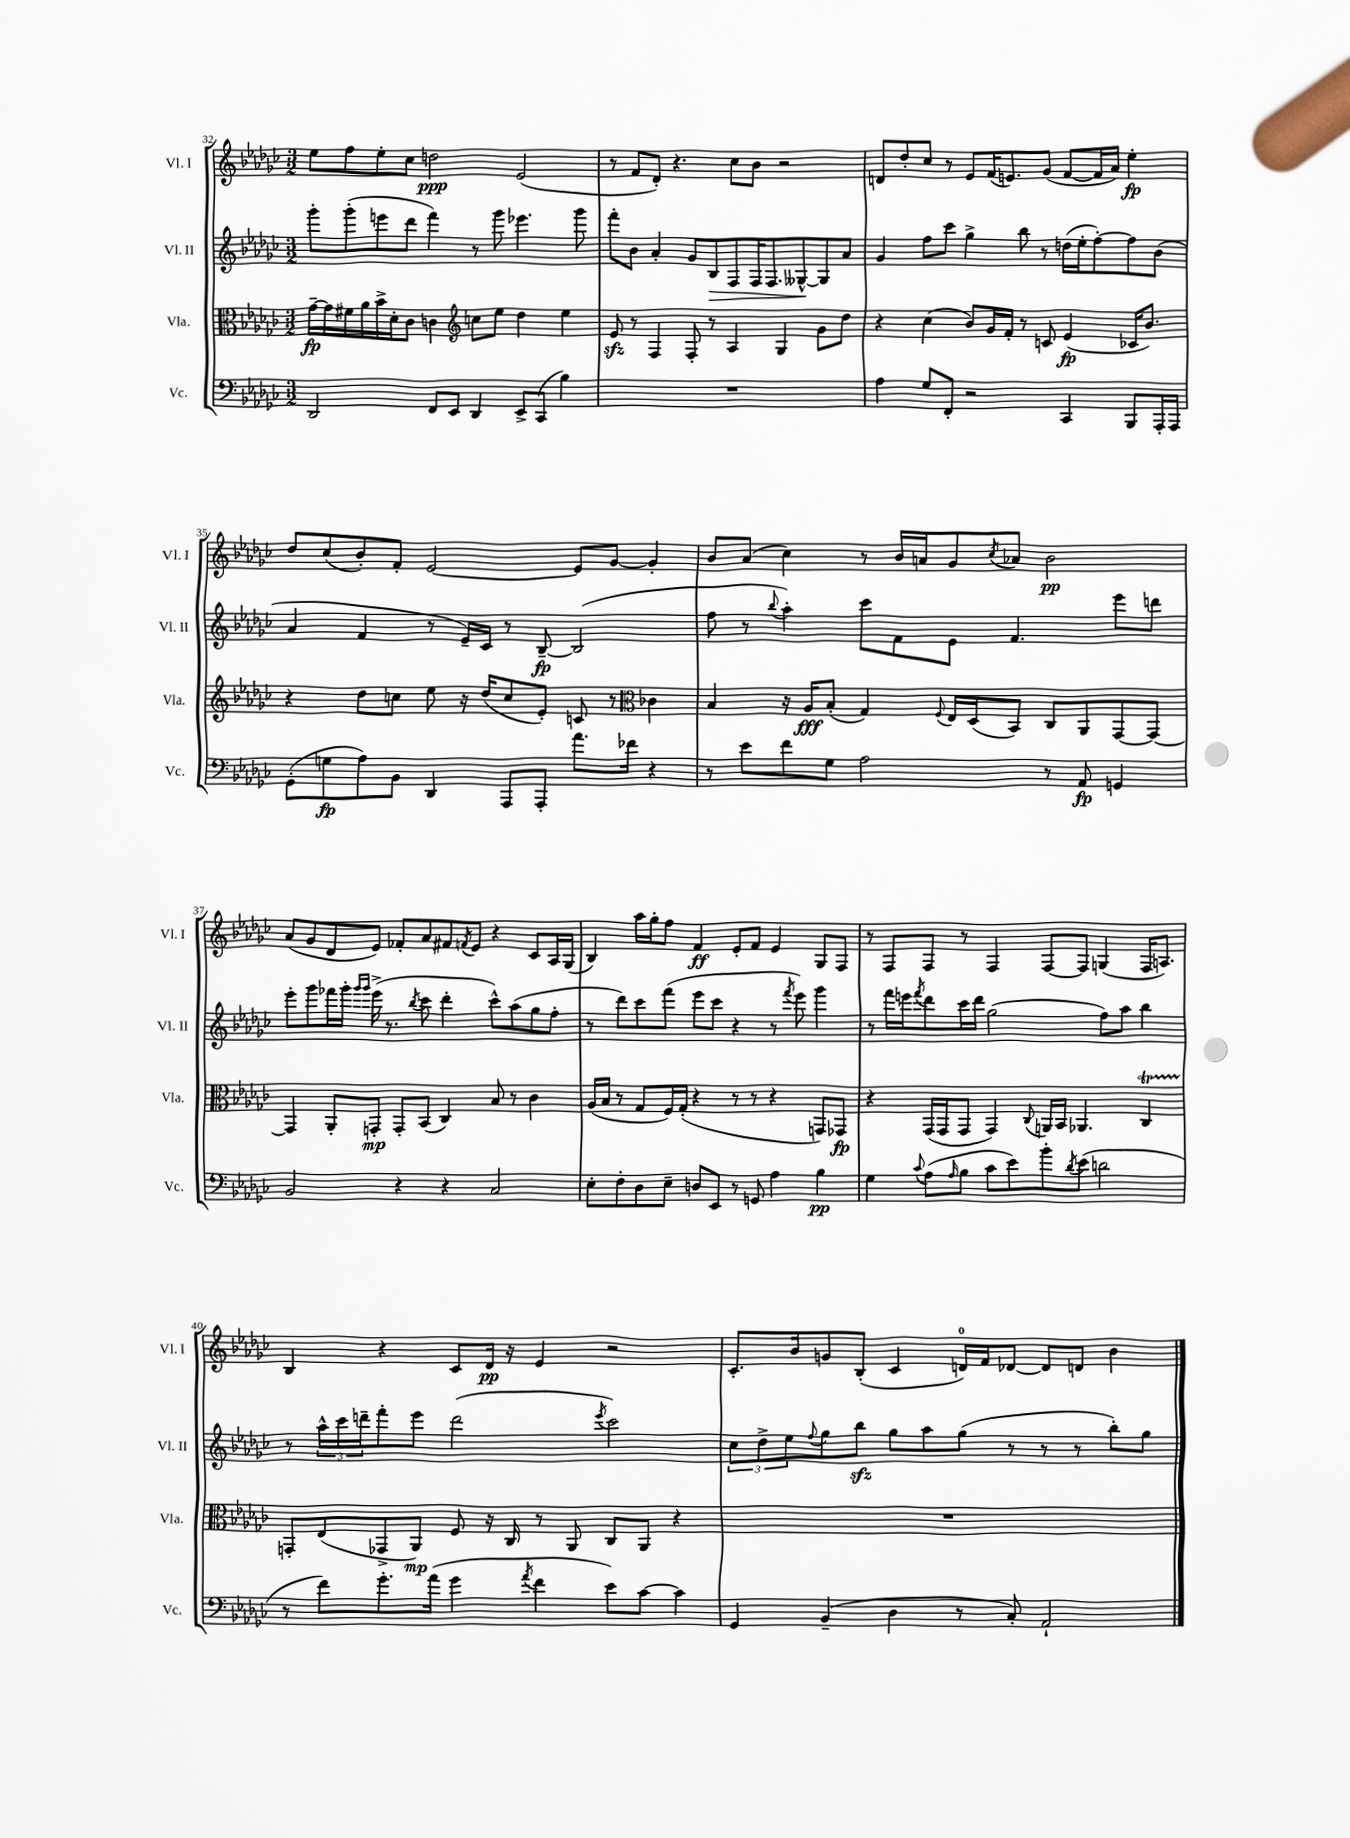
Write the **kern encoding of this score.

**kern	**dynam	**kern	**dynam	**kern	**dynam	**kern	**dynam
*part4	*part4	*part3	*part3	*part2	*part2	*part1	*part1
*staff4	*staff4	*staff3	*staff3	*staff2	*staff2	*staff1	*staff1
*I"Vc.	*	*I"Vla.	*	*I"Vl. II	*	*I"Vl. I	*
*I'Vc.	*	*I'Vla.	*	*I'Vl. II	*	*I'Vl. I	*
*clefF4	*	*clefC3	*	*clefG2	*	*clefG2	*
*k[b-e-a-d-g-c-]	*	*k[b-e-a-d-g-c-]	*	*k[b-e-a-d-g-c-]	*	*k[b-e-a-d-g-c-]	*
*M3/2	*	*M3/2	*	*M3/2	*	*M3/2	*
=32	=32	=32	=32	=32	=32	=32	=32
2DD-/	.	[16g-~\LL	fp	8ggg-'\L	.	8ee-\L	.
.	.	16g-\]	.	.	.	.	.
.	.	16f#X\	.	(8ggg-'\	.	8ff\	.
.	.	16a-\	.	.	.	.	.
.	.	16b-^\	.	8eeen\	.	8ee-'\	.
.	.	16d-'\J	.	.	.	.	.
.	.	8c-\J	.	8ddd-\J	.	8cc-\J	.
8FF/L	.	4cn\	.	4fff\)	.	2ddn\	ppp
8EE-/J	.	.	.	.	.	.	.
*	*	*clefG2	*	*	*	*	*
4DD-/	.	8ccn\L	.	8r	.	.	.
.	.	8ee-\J	.	8ggg-\	.	.	.
8EE-^/L	.	4dd-\	.	4.eee-X\	.	(2e-/	.
(8CC-/J	.	.	.	.	.	.	.
4B-\)	.	4ee-\	.	.	.	.	.
.	.	.	.	8ggg-\	.	.	.
=33	=33	=33	=33	=33	=33	=33	=33
1.r	.	8e-zz/	.	8fff'\L	.	8r	.
.	.	8r	.	8b-\J	.	8f/L	.
.	.	4F/	.	4a-'/	.	8d-'/J)	.
.	.	.	.	.	.	4.r	.
.	.	8F'/	.	8g-/L	.	.	.
!	!	!	!	!	!LO:HP:b	!	!
.	.	8r	.	8B-/	>	.	.
.	.	4A-/	.	8F/	.	8cc-\L	.
.	.	.	.	16F/K	.	8b-\J	.
.	.	.	.	8.F/	.	.	.
.	.	4G-/	.	.	.	2r	.
.	.	.	.	[8G--X^^/	.	.	.
.	.	8g-\L	.	8G--/]	]	.	.
.	.	8dd-\J	.	8a-/J	.	.	.
=34	=34	=34	=34	=34	=34	=34	=34
4A-\	.	4r	.	4g-/	.	8dn/L	.
.	.	.	.	.	.	8dd-'/	.
8G-/L	.	(4cc-\	.	8ff\L	.	8cc-/J	.
8FF'/J	.	.	.	8ccc-\J	.	8r	.
2r	.	8b-/L)	.	4gg-^\	.	8e-/L	.
.	.	16g-/L	.	.	.	(16f/K	.
.	.	16f'/JJ	.	.	.	8.en/)	.
.	.	8r	.	8bb-\	.	.	.
.	.	8cn/	.	8r	.	(8g-/J	.
4CC-/	.	(4e-/	fp	(16ddn\LL	.	[8f/L	.
.	.	.	.	16ee-'\J	.	.	.
.	.	.	.	[8ff'\)	.	16f/L]	.
.	.	.	.	.	.	16a-/JJ)	.
8BBB-/L	.	16c-X/KL	.	8ff\]	.	4ee-'\	fp
.	.	8.b-/J)	.	.	.	.	.
16AAA-'/L	.	.	.	(8b-\J	.	.	.
16AAA-/JJ	.	.	.	.	.	.	.
!!LO:LB:g=z
=35	=35	=35	=35	=35	=35	=35	=35
(8GG-'\L	.	4r	.	4a-/	.	8dd-/L	.
8Gn\	fp	.	.	.	.	(8cc-/	.
8A-\)	.	8dd-\L	.	4f/	.	8b-'/)	.
8BB-\J	.	8ccn\J	.	.	.	8f'/J	.
4DD-/	.	8ee-\	.	8r	.	[2e-/	.
.	.	16r	.	16e-~/LL)	.	.	.
.	.	(16dd-/KL	.	16c-/JJ	.	.	.
8AAA-/L	.	8cc/	.	8r	.	.	.
8AAA-'/J	.	8e-'/J)	.	[8B-~/	fp	.	.
8.a-\L	.	8cn/	.	(2B-/]	.	8e-/L]	.
.	.	8r	.	.	.	[8g-/J	.
16f-X\Jk	.	.	.	.	.	.	.
*	*	*clefC3	*	*	*	*	*
4r	.	4c-X\	.	.	.	4g-'/]	.
=36	=36	=36	=36	=36	=36	=36	=36
8r	.	4B-/	.	8ff\	.	8b-/L	.
8e-\L	.	.	.	8r	.	(8a-/J	.
.	.	.	.	8qqbb-/	.	.	.
8f\	.	16r	.	4aa-'\)	.	4cc-\)	.
.	.	16A-/KL	fff	.	.	.	.
8G-\J	.	(8B-'/J	.	.	.	.	.
2A-\	.	4G-/)	.	8ccc-\L	.	8r	.
.	.	.	.	8f\	.	16b-/LL	.
.	.	.	.	.	.	16an/J	.
.	.	8qqF/	.	.	.	.	.
.	.	16E-/LL	.	8e-\J	.	8g-/	.
.	.	(16D-/J	.	.	.	.	.
.	.	.	.	.	.	8qcc-/	.
.	.	8BB-/J)	.	4.f/	.	8a-X/J	.
8r	.	8C-/L	.	.	.	2b-\	pp
8AA-/	fp	8AA-/	.	.	.	.	.
4GGn/	.	[8GG-/	.	8eee-\L	.	.	.
.	.	8GG-/J_	.	8dddn\J	.	.	.
!!LO:LB:g=z
=37	=37	=37	=37	=37	=37	=37	=37
2BB-/	.	4GG-/]	.	8eee-'\L	.	(8a-/L	.
.	.	.	.	8ggg-\	.	8g-/	.
.	.	8AA-'/L	.	16fff-X\L	.	8d-/	.
.	.	.	.	16ggg-'\JJ	.	.	.
.	.	.	.	16qqggg-/LL	.	.	.
.	.	.	.	16qqggg-/JJ	.	.	.
.	.	8GGn'/J	mp	(16eee-^\	.	8e-/J)	.
.	.	.	.	8.r	.	.	.
4r	.	8GG'/L	.	.	.	8f-X'/L	.
.	.	.	.	8qbb-/	.	.	.
.	.	(8BB-/J	.	8ccc-\	.	8a-/	.
4r	.	4C-/)	.	4ddd-'\	.	8f#X/	.
.	.	.	.	.	.	8qfn/	.
.	.	.	.	.	.	8e-/J	.
2C-/	.	8B-/	.	8ccc-^^\L)	.	4r	.
.	.	8r	.	(8aa-\	.	.	.
.	.	4c-\	.	8gg-\	.	8c-/L	.
.	.	.	.	8ff'\J	.	16A-/L	.
.	.	.	.	.	.	(16G-/JJ	.
=38	=38	=38	=38	=38	=38	=38	=38
8E-'\L	.	(16A-/LL	.	8r	.	4B-/)	.
.	.	16B-/JJ	.	.	.	.	.
8F'\	.	8r	.	8ddd-\L)	.	.	.
8D-\	.	8G-/L	.	8ccc-\	.	16aa-\LL	.
.	.	.	.	.	.	16gg-'\J	.
8E-~\J	.	16F/L)	.	(8fff\J	.	8ff\J	.
.	.	(16G-'/JJ	.	.	.	.	.
8Dn/L	.	4r	.	8eee-\L	.	4f/	ff
8EE-/J	.	.	.	8ccc-\J	.	.	.
8r	.	8r	.	4r	.	8e-'/L	.
8GGn/	.	8r	.	.	.	8f/J	.
4A-\	.	4r	.	8r	.	4e-/	.
.	.	.	.	8qfff/	.	.	.
.	.	.	.	8eee-\)	.	.	.
4B-\	pp	8GGn/L)	.	4ggg-\	.	8G-/L	.
.	.	8GG-X/J	fp	.	.	8F/J	.
=39	=39	=39	=39	=39	=39	=39	=39
4G-\	.	4r	.	8r	.	8r	.
.	.	.	.	16fff\LL	.	8F/L	.
.	.	.	.	16eeen\J	.	.	.
8qqc-/	.	.	.	8qfff/	.	.	.
(8A-\L	.	(16GG-/LL	.	8ddd-\	.	8F/J	.
.	.	16GG-/J	.	.	.	.	.
16qqA-/	.	.	.	.	.	.	.
8B-\J	.	8GG-/J	.	16ccc-\L	.	8r	.
.	.	.	.	16ddd-\JJ	.	.	.
8c-\L	.	4GG-/)	.	(2gg-\	.	4F/	.
8e-\)	.	.	.	.	.	.	.
.	.	8qqC-/	.	.	.	.	.
8b-'\	.	16AAn/LL	.	.	.	[8F/L	.
.	.	16BB-/JJ	.	.	.	.	.
8qd-/	.	.	.	.	.	.	.
(8e-\J	.	4.AA-X/	.	.	.	8F/J]	.
2dn\	.	.	.	8ff\L)	.	(4Gn/	.
.	.	.	.	8aa-\J	.	.	.
.	.	4C-T/	.	4bb-\	.	16F/KL	.
.	.	.	.	.	.	8.An/J)	.
!!LO:LB:g=z
=40	=40	=40	=40	=40	=40	=40	=40
8r	.	8GGn'/L	.	8r	.	4B-/	.
8f\L)	.	(8E-/	.	24aa-^^\LL	.	.	.
.	.	.	.	24ccc-\	.	.	.
.	.	.	.	24dddn~\J	.	.	.
8.g-'\	.	8GG-X^/	.	8fff'\	.	4r	.
.	.	8AA-/J)	mp	8eee-\J	.	.	.
(16a-\Jk	.	.	.	.	.	.	.
4g-\	.	8F/	.	(2ddd\	.	8c-/L	.
.	.	16r	.	.	.	16d-/Jk	pp
.	.	16C-/	.	.	.	16r	.
8qa-/	.	.	.	.	.	.	.
4f\	.	8r	.	.	.	4e-/	.
.	.	8AA-/	.	.	.	.	.
.	.	.	.	8qeee-/	.	.	.
8e-\L)	.	8C-/L	.	2ccc-\)	.	2r	.
[8c-\J	.	8AA-/J	.	.	.	.	.
4c-\]	.	4r	.	.	.	.	.
=41	=41	=41	=41	=41	=41	=41	=41
4GG-/	.	1.r	.	12cc-\L	.	8.c-'/L	.
.	.	.	.	12dd-^\	.	.	.
.	.	.	.	12ee-\	.	.	.
.	.	.	.	.	.	16b-/k	.
.	.	.	.	8qqff/	.	.	.
(4BB-~/	.	.	.	8gg-\	.	8gn/	.
.	.	.	.	8bb-zz\J	.	(8B-'/J	.
4D-\	.	.	.	8gg-\L	.	4c-/	.
.	.	.	.	8aa-\	.	.	.
8r	.	.	.	(8gg-\J	.	16dn/LL)	.
.	.	.	.	.	.	16f/J	.
8C-'/)	.	.	.	8r	.	[8d-X/J	.
2AA-`/	.	.	.	8r	.	8d-/L]	.
.	.	.	.	8r	.	8dn/J	.
.	.	.	.	8bb-'\L)	.	4b-\	.
.	.	.	.	8gg-\J	.	.	.
==	==	==	==	==	==	==	==
*-	*-	*-	*-	*-	*-	*-	*-
